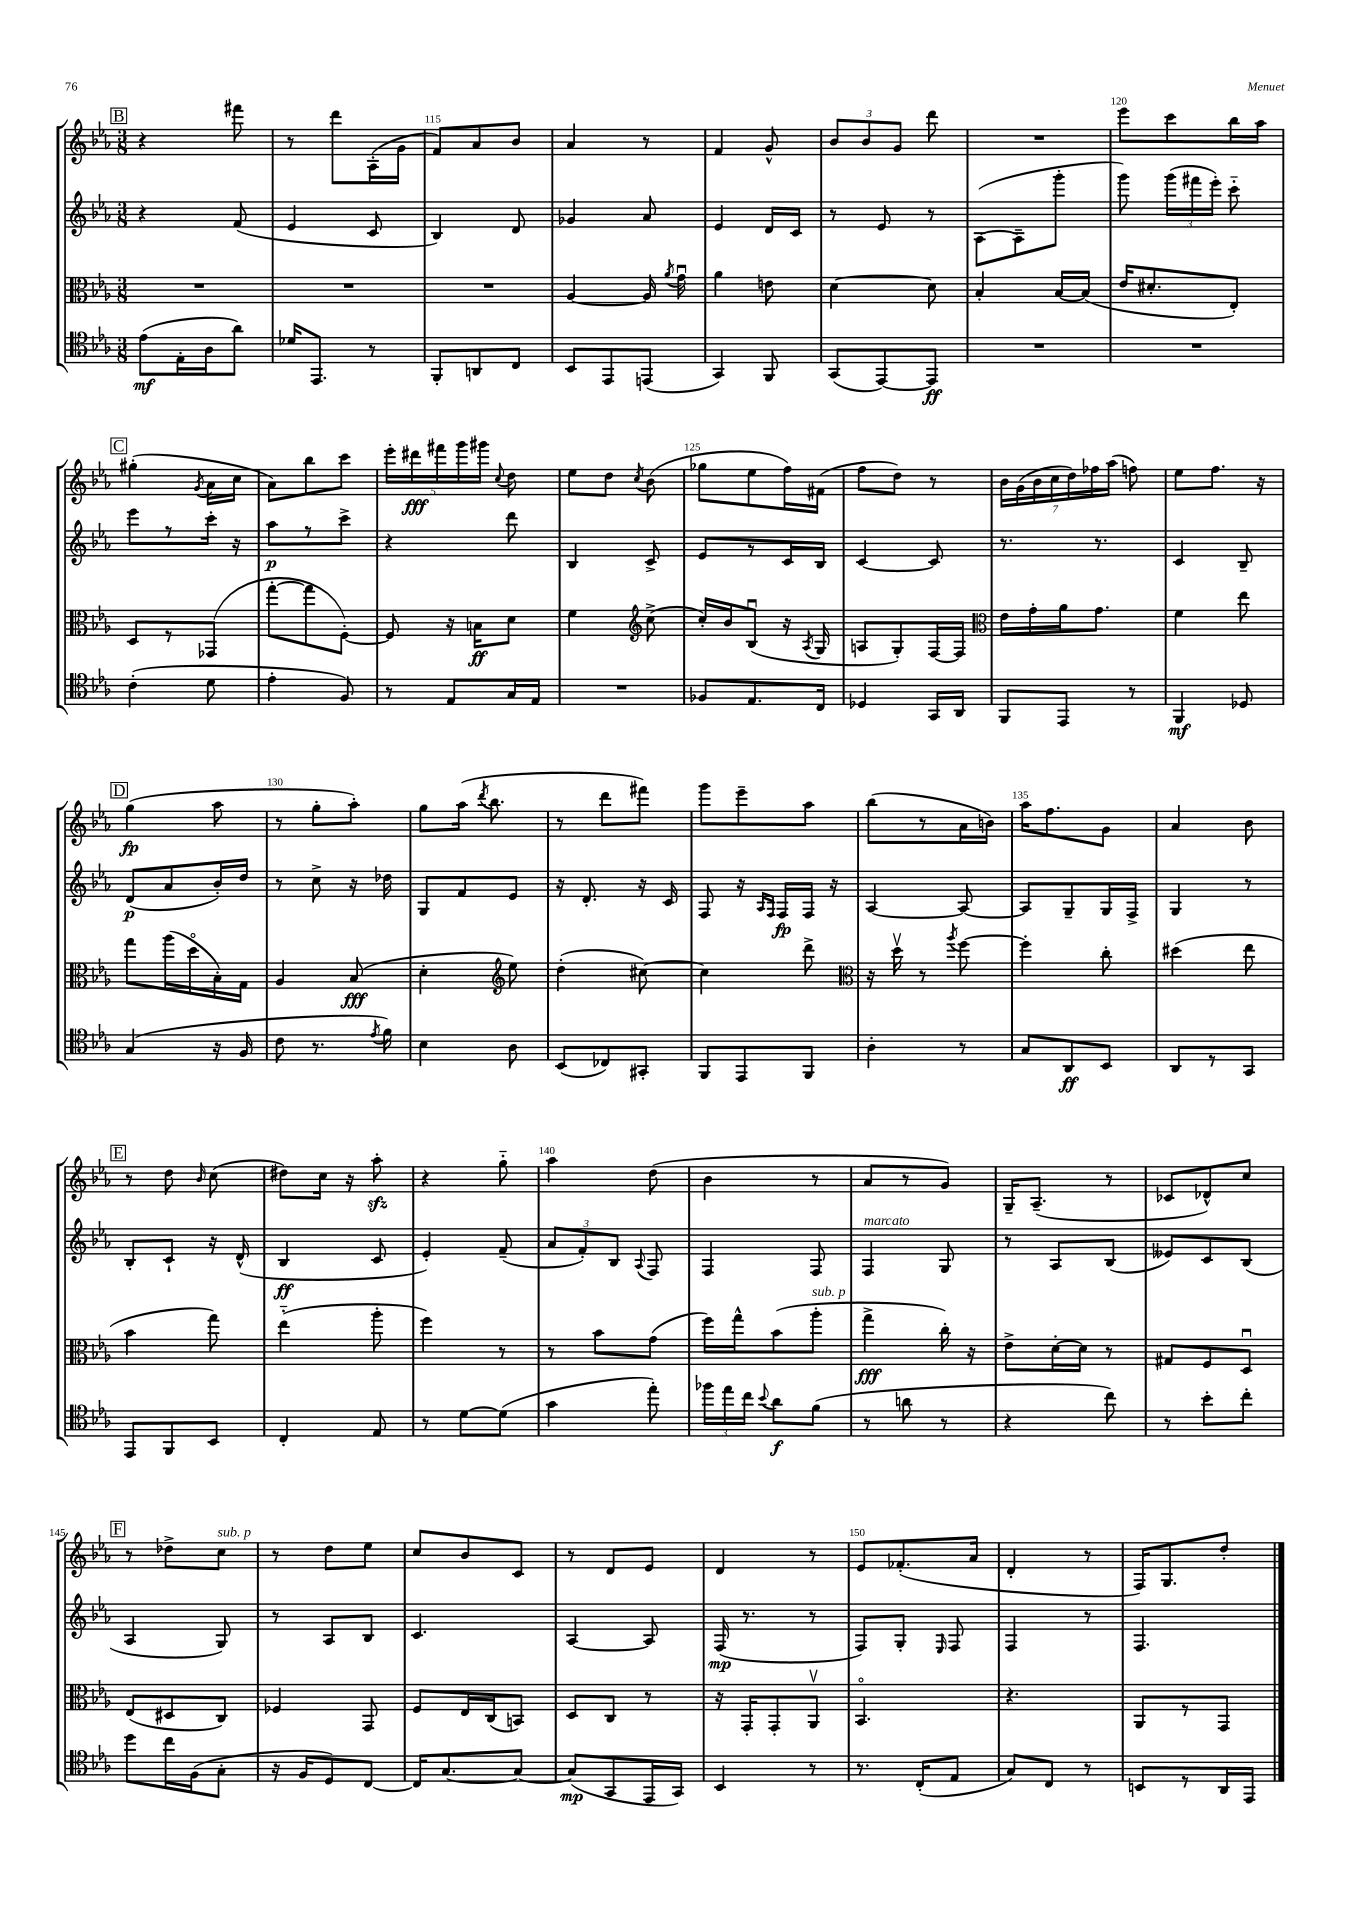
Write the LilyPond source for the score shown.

<<
\new StaffGroup <<
\new Staff = "s0" {
    \clef treble \key ees \major \numericTimeSignature \time 3/8
    \autoBeamOff \mark \markup { \box "B" } r4 fis'''8 |
    r8 d'''8[ aes16-.( g'16] |
    f'8[) aes'8 bes'8] |
    aes'4 r8 |
    f'4 g'8-^ |
    \tuplet 3/2 { bes'8[ bes'8 g'8] } d'''8 |
    R4. |
    ees'''8[ c'''8 bes''16 aes''16] |
    \mark \markup { \box "C" } gis''4-.( \acciaccatura { g'8 } aes'16[ c''16] |
    aes'8[) bes''8 c'''8] |
    \tuplet 5/4 { ees'''16[-. dis'''16\fff fis'''16 g'''16 gis'''16] } \appoggiatura { c''8 } d''8 |
    ees''8[ d''8] \acciaccatura { c''8 } bes'8( |
    ges''8[ ees''8 f''16) fis'16]( |
    f''8[ d''8]) r8 |
    \tuplet 7/4 { bes'16[ g'16( bes'16 c''16 d''16) fes''16 aes''16]( } f''8) |
    ees''8[ f''8.] r16 |
    \mark \markup { \box "D" } g''4\fp( aes''8 |
    r8 g''8[-. aes''8]-.) |
    g''8[ aes''16]( \acciaccatura { d'''8 } bes''8. |
    r8 d'''8[ fis'''8]) |
    g'''8[ ees'''8-- aes''8] |
    bes''8[( r8 aes'16 b'16]) |
    aes''16[ f''8. g'8] |
    aes'4 bes'8 |
    \mark \markup { \box "E" } r8 d''8 \grace { bes'16 } c''8( |
    dis''8[) c''16] r16 aes''8-.\sfz |
    r4 g''8-_ |
    aes''4 d''8( |
    bes'4 r8 |
    aes'8[ r8 g'8]) |
    g16[-- aes8.]--( r8 |
    ces'8[ des'8-^) c''8] |
    \mark \markup { \box "F" } r8 des''8[-> c''8]^\markup { \italic "sub. p" } |
    r8 d''8[ ees''8] |
    c''8[ bes'8 c'8] |
    r8 d'8[ ees'8] |
    d'4 r8 |
    ees'8[ fes'8.-.( aes'16] |
    d'4-. r8 |
    f16[) g8. d''8]-. \bar "|." |
}
\new Staff = "s1" {
    \clef treble \key ees \major \numericTimeSignature \time 3/8
    \autoBeamOff \mark \markup { \box "B" } r4 f'8( |
    ees'4 c'8 |
    bes4) d'8 |
    ges'4 aes'8 |
    ees'4 d'16[ c'16] |
    r8 ees'8 r8 |
    aes8[~( aes8-- g'''8]-. |
    g'''8) \tuplet 3/2 { g'''16[( fis'''16 ees'''16]-.) } c'''8-_ |
    \mark \markup { \box "C" } ees'''8[ r8 c'''16]-. r16 |
    aes''8[\p r8 c'''8]-> |
    r4 d'''8 |
    bes4 c'8-> |
    ees'8[ r8 c'16 bes16] |
    c'4~ c'8 |
    r8. r8. |
    c'4 bes8-- |
    \mark \markup { \box "D" } d'8[\p( aes'8 bes'16-.) d''16] |
    r8 c''8-> r16 des''16 |
    g8[ f'8 ees'8] |
    r16 d'8.-. r16 c'16 |
    f8 r16 \grace { aes16[ f16] } f16[\fp f16] r16 |
    aes4~ aes8~ |
    aes8[ g8-- g16 f16]-> |
    g4 r8 |
    \mark \markup { \box "E" } bes8[-. c'8]-! r16 d'16-^( |
    bes4\ff c'8 |
    ees'4-.) f'8--( |
    \tuplet 3/2 { aes'8[ f'8-.) bes8] } \appoggiatura { aes8 } f8 |
    f4 f8 |
    f4^\markup { \italic "marcato" } g8 |
    r8 aes8[ bes8]( |
    eeses'8[) c'8 bes8]( |
    \mark \markup { \box "F" } aes4 g8) |
    r8 aes8[ bes8] |
    c'4. |
    aes4~ aes8 |
    f16\mp( r8. r8 |
    f8[) g8]-. \grace { ees16 } f8 |
    f4 r8 |
    f4. \bar "|." |
}
\new Staff = "s2" {
    \clef alto \key ees \major \numericTimeSignature \time 3/8
    \autoBeamOff \mark \markup { \box "B" } R4. |
    R4. |
    R4. |
    aes4~ aes16 \acciaccatura { aes'8 } g'16\downbow |
    aes'4 e'8 |
    d'4~ d'8 |
    bes4-. bes16[~ bes16]( |
    ees'16[ dis'8.-. ees8]-.) |
    \mark \markup { \box "C" } d8[ r8 ges,8]( |
    g''8[~-. g''8 f8]~-.) |
    f8 r16 b16[\ff d'8] |
    f'4 \clef treble c''8->( |
    c''16[-.) bes'16 bes8]\downbow( r16 \acciaccatura { aes8 } g16 |
    a8[ g8-.) f16~ f16] |
    \clef alto ees'16[ g'16-. aes'16 g'8.] |
    f'4 ees''8 |
    \mark \markup { \box "D" } g''8[ aes''16( d''16\flageolet bes16-.) g16] |
    aes4 bes8\fff( |
    d'4-. \clef treble ees''8) |
    d''4-.( cis''8~) |
    cis''4 d'''8-> |
    \clef alto r16 d''16\upbow r8 \acciaccatura { aes''8 } f''8~ |
    f''4-. c''8-. |
    dis''4( ees''8 |
    \mark \markup { \box "E" } bes'4 g''8) |
    ees''4-_( aes''8-. |
    f''4) r8 |
    r8 bes'8[ g'8]( |
    f''16[) g''16-^ bes'8( aes''8]-.^\markup { \italic "sub. p" } |
    g''4->\fff c''16-.) r16 |
    ees'8[-> d'16~-. d'16] r8 |
    gis8[ f8 d8]\downbow |
    \mark \markup { \box "F" } ees8[( dis8 c8]) |
    fes4 g,8 |
    f8[ ees16 c16( b,8]) |
    d8[ c8] r8 |
    r16 g,16[-. g,8-. aes,8]\upbow |
    bes,4.\flageolet |
    r4. |
    aes,8[ r8 g,8] \bar "|." |
}
\new Staff = "s3" {
    \clef tenor \key ees \major \numericTimeSignature \time 3/8
    \autoBeamOff \mark \markup { \box "B" } ees'8[\mf( ees16-. aes16 aes'8]) |
    des'16[ ees,8.] r8 |
    f,8[-. a,8 c8] |
    bes,8[ ees,8 e,8]( |
    g,4) f,8 |
    g,8[( ees,8~) ees,8]\ff |
    R4. |
    R4. |
    \mark \markup { \box "C" } c'4-.( d'8 |
    ees'4-. f8) |
    r8 ees8[ g16 ees16] |
    R4. |
    fes8[ ees8. c16] |
    des4 g,16[ aes,16] |
    f,8[ ees,8] r8 |
    f,4\mf des8 |
    \mark \markup { \box "D" } g4( r16 f16 |
    c'8 r8. \acciaccatura { ees'8 } f'16) |
    bes4 aes8 |
    bes,8[( ces8) gis,8]-. |
    f,8[ ees,8 f,8] |
    aes4-. r8 |
    g8[ aes,8\ff bes,8] |
    aes,8[ r8 g,8] |
    \mark \markup { \box "E" } ees,8[ f,8 bes,8] |
    c4-. ees8 |
    r8 d'8[~ d'8]( |
    g'4 ees''8-.) |
    \tuplet 3/2 { fes''16[ ees''16 c''16] } \appoggiatura { bes'8 } aes'8[\f f'8]( |
    r8 a'8 r8 |
    r4 c''8) |
    r8 bes'8[-. c''8]-. |
    \mark \markup { \box "F" } d''8[ c''16 f16( g8]-. |
    r16 f16[ d8) c8]~ |
    c16[ g8.~ g8]~ |
    g8[\mp( g,8 ees,16 g,16]) |
    bes,4 r8 |
    r8. c16[-.( ees8] |
    g8[) c8] r8 |
    b,8[ r8 aes,16 ees,16] \bar "|." |
}
>>
>>
\layout { \context { \Score currentBarNumber = #113 \override BarNumber.break-visibility = ##(#f #t #t) barNumberVisibility = #(every-nth-bar-number-visible 5) } }
